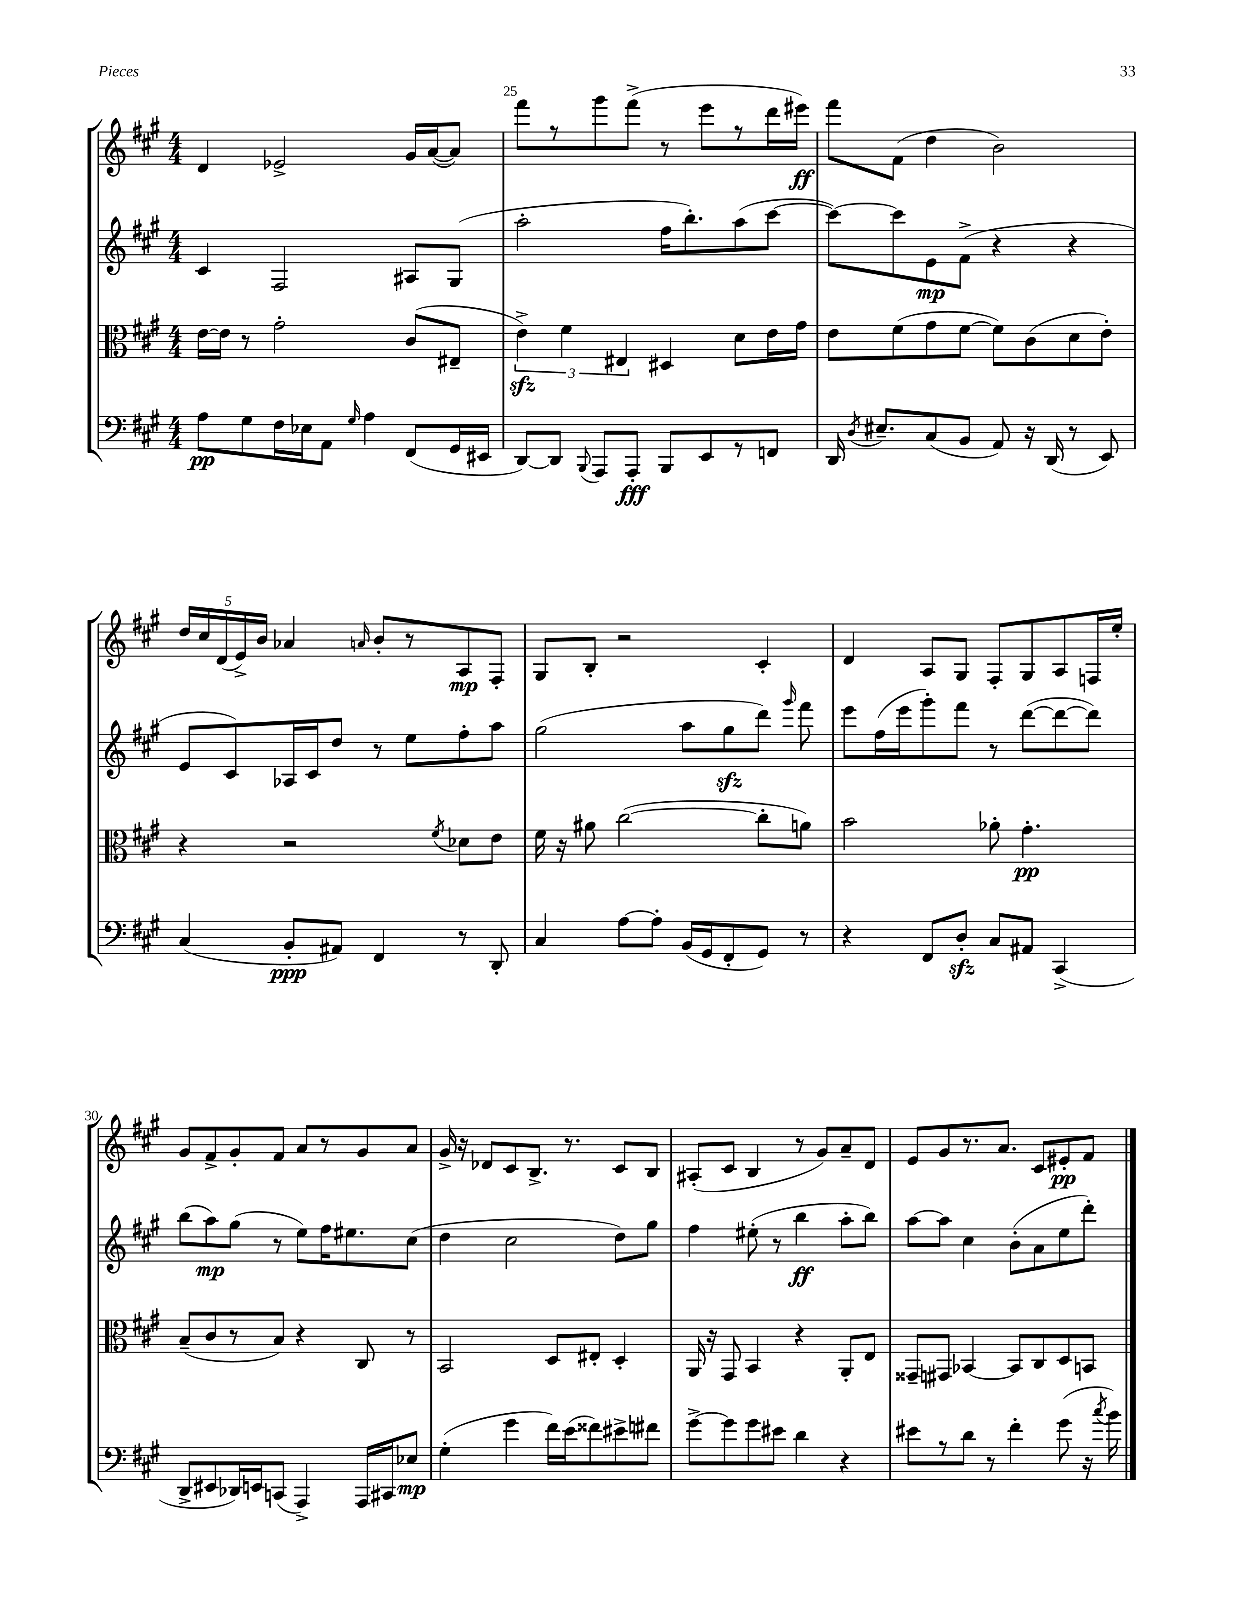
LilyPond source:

<<
\new StaffGroup <<
\new Staff = "s0" {
    \clef treble \key a \major \numericTimeSignature \time 4/4
    \autoBeamOff d'4 ees'2-> gis'16[ a'16~( a'8]) |
    fis'''8[ r8 gis'''8 fis'''8]->( r8 e'''8[ r8 d'''16 eis'''16]\ff) |
    fis'''8[ fis'8]( d''4 b'2) |
    \tuplet 5/4 { d''16[ cis''16 d'16( e'16->) b'16] } aes'4 \grace { a'16 } b'8[-. r8 a8\mp fis8]-. |
    gis8[ b8]-. r2 cis'4-. |
    d'4 a8[ gis8] fis8[-. gis8 a8 f16 e''16]-. |
    gis'8[ fis'8-> gis'8-. fis'8] a'8[ r8 gis'8 a'8] |
    gis'16-> r16 des'8[ cis'8 b8.]-> r8. cis'8[ b8] |
    ais8[-.( cis'8] b4 r8 gis'8[) a'8-- d'8] |
    e'8[ gis'8 r8. a'8.] cis'8[ eis'8-.\pp fis'8] \bar "|." |
}
\new Staff = "s1" {
    \clef treble \key a \major \numericTimeSignature \time 4/4
    \autoBeamOff cis'4 fis2 ais8[ gis8]( |
    a''2-. fis''16[ b''8.-.) a''8( cis'''8]~ |
    cis'''8[~) cis'''8 e'8\mp fis'8]->( r4 r4 |
    e'8[ cis'8) aes16 cis'16 d''8] r8 e''8[ fis''8-. a''8] |
    gis''2( a''8[ gis''8\sfz d'''8]) \grace { gis'''16 } fis'''8 |
    e'''8[ fis''16( e'''16 gis'''8-.) fis'''8] r8 d'''8[~( d'''8~ d'''8]) |
    b''8[( a''8\mp) gis''8]( r8 e''8[) fis''16 eis''8. cis''8]( |
    d''4 cis''2 d''8[) gis''8] |
    fis''4 eis''8-.( r8 b''4\ff a''8[-. b''8]) |
    a''8[~ a''8] cis''4 b'8[-.( a'8 e''8 d'''8]-.) \bar "|." |
}
\new Staff = "s2" {
    \clef alto \key a \major \numericTimeSignature \time 4/4
    \autoBeamOff e'16[~ e'16] r8 gis'2-. cis'8[( eis8]-- |
    \tuplet 3/2 { e'4->\sfz) fis'4 eis4 } dis4 d'8[ e'16 gis'16] |
    e'8[ fis'8( gis'8 fis'8]~ fis'8[) cis'8( d'8 e'8]-.) |
    r4 r2 \acciaccatura { fis'8 } des'8[ e'8] |
    fis'16 r16 ais'8 cis''2~( cis''8[-. a'8]) |
    b'2 aes'8-. gis'4.-.\pp |
    b8[--( cis'8 r8 b8]) r4 cis8 r8 |
    b,2 d8[ eis8]-. d4-. |
    a,16 r16 gis,8 b,4 r4 a,8[-. e8] |
    gisis,8[-- gis,8] bes,4~ bes,8[ cis8 d8 b,8] \bar "|." |
}
\new Staff = "s3" {
    \clef bass \key a \major \numericTimeSignature \time 4/4
    \autoBeamOff a8[\pp gis8 fis16 ees16 a,8] \grace { gis16 } a4 fis,8[( gis,16 eis,16] |
    d,8[~) d,8] \appoggiatura { b,,8 } a,,8[ a,,8]-.\fff b,,8[ e,8 r8 f,8] |
    d,16 \acciaccatura { d8 } eis8.[-- cis8( b,8] a,8) r16 d,16( r8 e,8) |
    cis4( b,8[-.\ppp ais,8]) fis,4 r8 d,8-. |
    cis4 a8[~ a8]-. b,16[( gis,16 fis,8-. gis,8]) r8 |
    r4 fis,8[ d8]-.\sfz cis8[ ais,8] cis,4->( |
    d,8[-> eis,8 des,16) e,16 c,8]( a,,4->) a,,16[ cis,16 ees8]\mp |
    gis4-.( gis'4 fis'16[) e'16( fisis'8) eis'8-> fis'8] |
    gis'8[~-> gis'8 gis'8 eis'8] d'4 r4 |
    eis'8[ r8 d'8] r8 fis'4-. gis'8( r16 \acciaccatura { cis''8 } b'16) \bar "|." |
}
>>
>>
\layout { \context { \Score currentBarNumber = #24 \override BarNumber.break-visibility = ##(#f #t #t) barNumberVisibility = #(every-nth-bar-number-visible 5) } }
